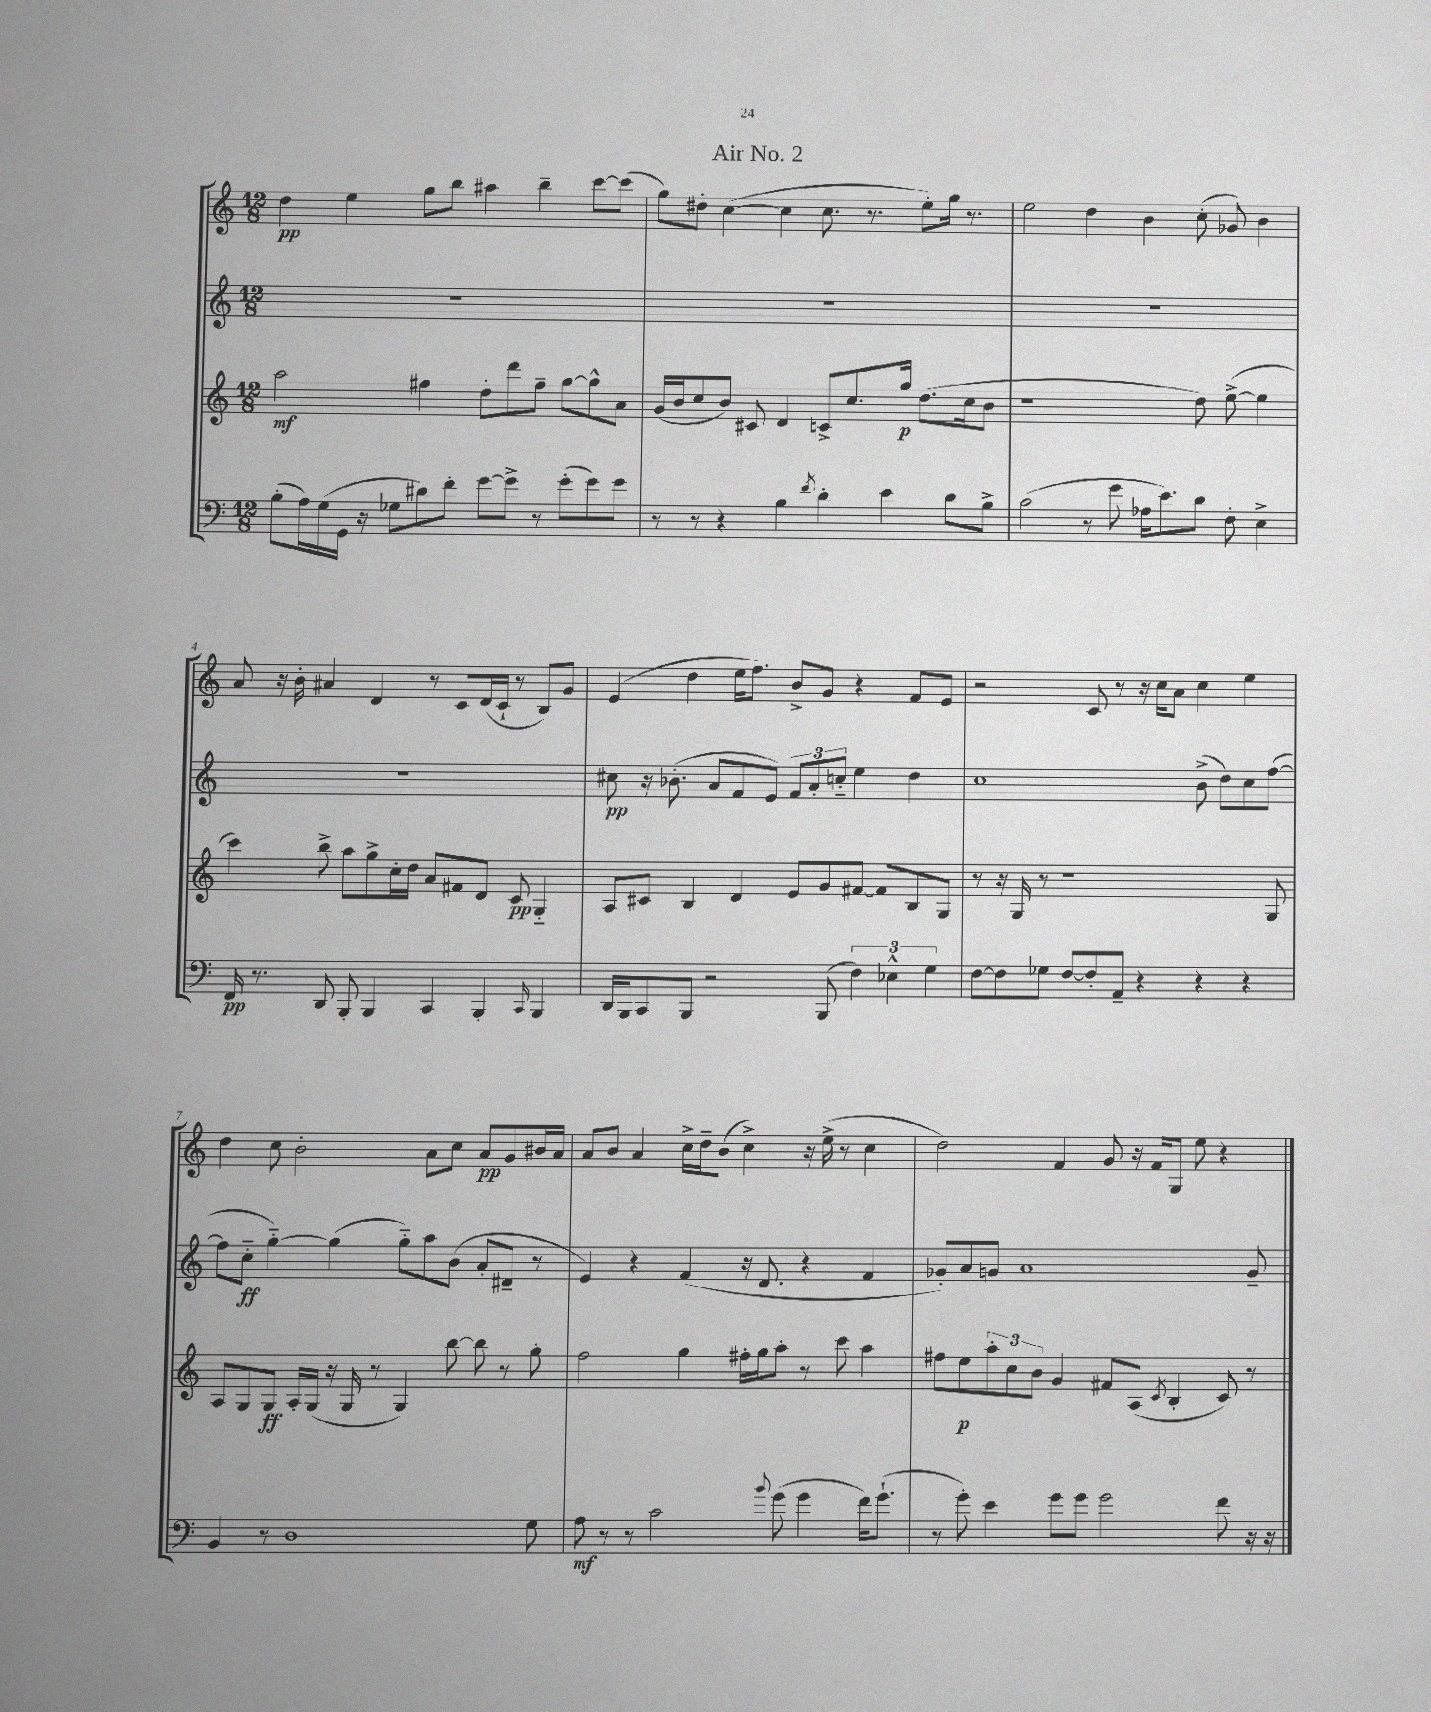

**kern	**dynam	**kern	**dynam	**kern	**dynam	**kern	**dynam
*part4	*part4	*part3	*part3	*part2	*part2	*part1	*part1
*staff4	*staff4	*staff3	*staff3	*staff2	*staff2	*staff1	*staff1
*clefF4	*	*clefG2	*	*clefG2	*	*clefG2	*
*k[]	*	*k[]	*	*k[]	*	*k[]	*
*M12/8	*	*M12/8	*	*M12/8	*	*M12/8	*
=1	=1	=1	=1	=1	=1	=1	=1
(8B'\L	.	2aa\	mf	1.r	.	4dd\	pp
16A\L)	.	.	.	.	.	.	.
(16G\	.	.	.	.	.	.	.
16GG\JJ	.	.	.	.	.	4ee\	.
16r	.	.	.	.	.	.	.
8G-X\L	.	.	.	.	.	.	.
8d#X\)	.	4ff#X\	.	.	.	8gg\L	.
8f'\J	.	.	.	.	.	8bb\J	.
[8g\L	.	8dd'\L	.	.	.	4aa#X\	.
8g^\J]	.	8ddd\	.	.	.	.	.
8r	.	8ff#~\J	.	.	.	4bb~\	.
(8g'\L	.	[8gg\L	.	.	.	.	.
8g\)	.	8gg^^\]	.	.	.	[8ccc\L	.
8g\J	.	8a\J	.	.	.	(8ccc\J]	.
=2	=2	=2	=2	=2	=2	=2	=2
8r	.	(16g/LL	.	1.r	.	8gg\L)	.
.	.	16b/J	.	.	.	.	.
8r	.	8cc/	.	.	.	8dd#X'\J	.
4r	.	8b/J)	.	.	.	([4cc\	.
.	.	8c#X/	.	.	.	.	.
4B\	.	4d/	.	.	.	4cc\]	.
8qf/	.	.	.	.	.	.	.
4d'\	.	8cn^/L	.	.	.	8.cc\	.
.	.	8.cc/	.	.	.	.	.
.	.	.	.	.	.	8.r	.
4e\	.	.	.	.	.	.	.
.	.	16gg/Jk	p	.	.	.	.
.	.	(8.dd\L	.	.	.	8ee'\L)	.
8d\L	.	.	.	.	.	16gg\Jk	.
.	.	16cc\k	.	.	.	8.r	.
8B^\J	.	8b\J	.	.	.	.	.
=3	=3	=3	=3	=3	=3	=3	=3
(2c\	.	1r	.	1.r	.	2ee\	.
8r	.	.	.	.	.	4dd\	.
8g\	.	.	.	.	.	.	.
16A-X\KL	.	.	.	.	.	4b\	.
8.e\)	.	.	.	.	.	.	.
8d\J	.	8dd\)	.	.	.	(8cc'\	.
8F'\	.	([8ee^\	.	.	.	8g-X/)	.
4E^\	.	4ee\]	.	.	.	4b\	.
!!LO:LB:g=z
=4	=4	=4	=4	=4	=4	=4	=4
16FF/	pp	4ccc\)	.	1.r	.	8a/	.
8.r	.	.	.	.	.	.	.
.	.	.	.	.	.	16r	.
.	.	.	.	.	.	16b'\	.
8DD/	.	8bb^\	.	.	.	4a#X/	.
8BBB'/	.	8aa\L	.	.	.	.	.
4BBB/	.	8gg^\	.	.	.	4d/	.
.	.	16cc'\L	.	.	.	.	.
.	.	16dd\JJ	.	.	.	.	.
4CC/	.	8a/L	.	.	.	8r	.
.	.	8f#X/	.	.	.	8c/L	.
4BBB'/	.	8d/J	.	.	.	(16d/L	.
.	.	.	.	.	.	16c`/JJ	.
.	.	8c/	pp	.	.	8r	.
16qqCC/	.	.	.	.	.	.	.
4BBB/	.	4G/	.	.	.	8B/L)	.
.	.	.	.	.	.	8g/J	.
=5	=5	=5	=5	=5	=5	=5	=5
16DD/LL	.	8A/L	.	8cc#X\	pp	(4e/	.
16BBB/J	.	.	.	.	.	.	.
8CC/	.	8c#X/J	.	16r	.	.	.
.	.	.	.	(8.b-X'\	.	.	.
8BBB/J	.	4B/	.	.	.	4dd\	.
2r	.	.	.	8a/L	.	.	.
.	.	4d/	.	8f/	.	16ee\KL	.
.	.	.	.	.	.	8.ff\J)	.
.	.	.	.	8e/J)	.	.	.
.	.	8e/L	.	12f/L	.	8b^/L	.
.	.	.	.	12a'/	.	.	.
(8BBB/	.	8g/	.	.	.	8g/J	.
.	.	.	.	12ccn/J	.	.	.
6F\)	.	[8f#X/J	.	4ee\	.	4r	.
.	.	8f#/L]	.	.	.	.	.
6E-X^^\	.	.	.	.	.	.	.
.	.	8B/	.	4dd\	.	8f/L	.
6G\	.	.	.	.	.	.	.
.	.	8G/J	.	.	.	8e/J	.
=6	=6	=6	=6	=6	=6	=6	=6
[8F\L	.	8r	.	1cc	.	2r	.
8F\]	.	16r	.	.	.	.	.
.	.	16G/	.	.	.	.	.
8G-X\J	.	8r	.	.	.	.	.
[8F/L	.	1r	.	.	.	.	.
8F'/]	.	.	.	.	.	8c/	.
8AA~/J	.	.	.	.	.	8r	.
4r	.	.	.	.	.	16r	.
.	.	.	.	.	.	16cc\KL	.
.	.	.	.	.	.	8a\J	.
4r	.	.	.	(8b^\	.	4cc\	.
.	.	.	.	8dd\L)	.	.	.
4r	.	.	.	8cc\	.	4ee\	.
.	.	8G/	.	([8ff\J	.	.	.
!!LO:LB:g=z
=7	=7	=7	=7	=7	=7	=7	=7
4BB/	.	8A/L	.	8ff\L]	.	4dd\	.
.	.	8G/	.	8cc\J	ff	.	.
8r	.	8G/J	ff	[4gg\)	.	8cc\	.
1D	.	16A'/LL	.	.	.	2b'\	.
.	.	(16G/JJ	.	.	.	.	.
.	.	16r	.	(4gg\]	.	.	.
.	.	16G/	.	.	.	.	.
.	.	8r	.	.	.	.	.
.	.	4G/)	.	8gg\L)	.	.	.
.	.	.	.	8aa\	.	8a\L	.
.	.	[8bb\	.	(8b\J	.	8cc\J	.
.	.	8bb\]	.	8a'/L	.	8a/L	pp
.	.	8r	.	8d#X~/J	.	8g/	.
8G\	.	8gg'\	.	8r	.	16b#X/L	.
.	.	.	.	.	.	16a/JJ	.
=8	=8	=8	=8	=8	=8	=8	=8
8A\	mf	2ff\	.	4e/)	.	8a/L	.
8r	.	.	.	.	.	8b/J	.
8r	.	.	.	4r	.	4a/	.
2c\	.	.	.	.	.	.	.
.	.	4gg\	.	(4f/	.	16cc^\LL	.
.	.	.	.	.	.	16dd~\J	.
.	.	.	.	.	.	(8b\J	.
.	.	16ff#X'\LL	.	16r	.	4cc^\)	.
.	.	16gg\J	.	8.d/	.	.	.
8qqb/	.	.	.	.	.	.	.
(8g\	.	8aa'\J	.	.	.	.	.
4g\	.	8r	.	4r	.	16r	.
.	.	.	.	.	.	(16ee^\	.
.	.	8ccc\	.	.	.	8r	.
16f\KL)	.	4aa\	.	4f/	.	4cc\	.
(8.g`\J	.	.	.	.	.	.	.
=9	=9	=9	=9	=9	=9	=9	=9
8r	.	8ff#X\L	.	8g-X'/L)	.	2dd\)	.
8g'\)	.	8ee\	p	8a/	.	.	.
4e\	.	12aa'\	.	8gn/J	.	.	.
.	.	12cc\	.	.	.	.	.
.	.	.	.	1a	.	.	.
.	.	12b\J	.	.	.	.	.
8g\L	.	4g/	.	.	.	4f/	.
8g\J	.	.	.	.	.	.	.
2g\	.	8f#X/L	.	.	.	8g/	.
.	.	(8A/J	.	.	.	16r	.
.	.	.	.	.	.	16f/KL	.
.	.	8qc/	.	.	.	.	.
.	.	4B'/	.	.	.	8G/J	.
.	.	.	.	.	.	8ee\	.
8f\	.	8c/)	.	.	.	4r	.
16r	.	8r	.	8g~/	.	.	.
16r	.	.	.	.	.	.	.
==	==	==	==	==	==	==	==
*-	*-	*-	*-	*-	*-	*-	*-
